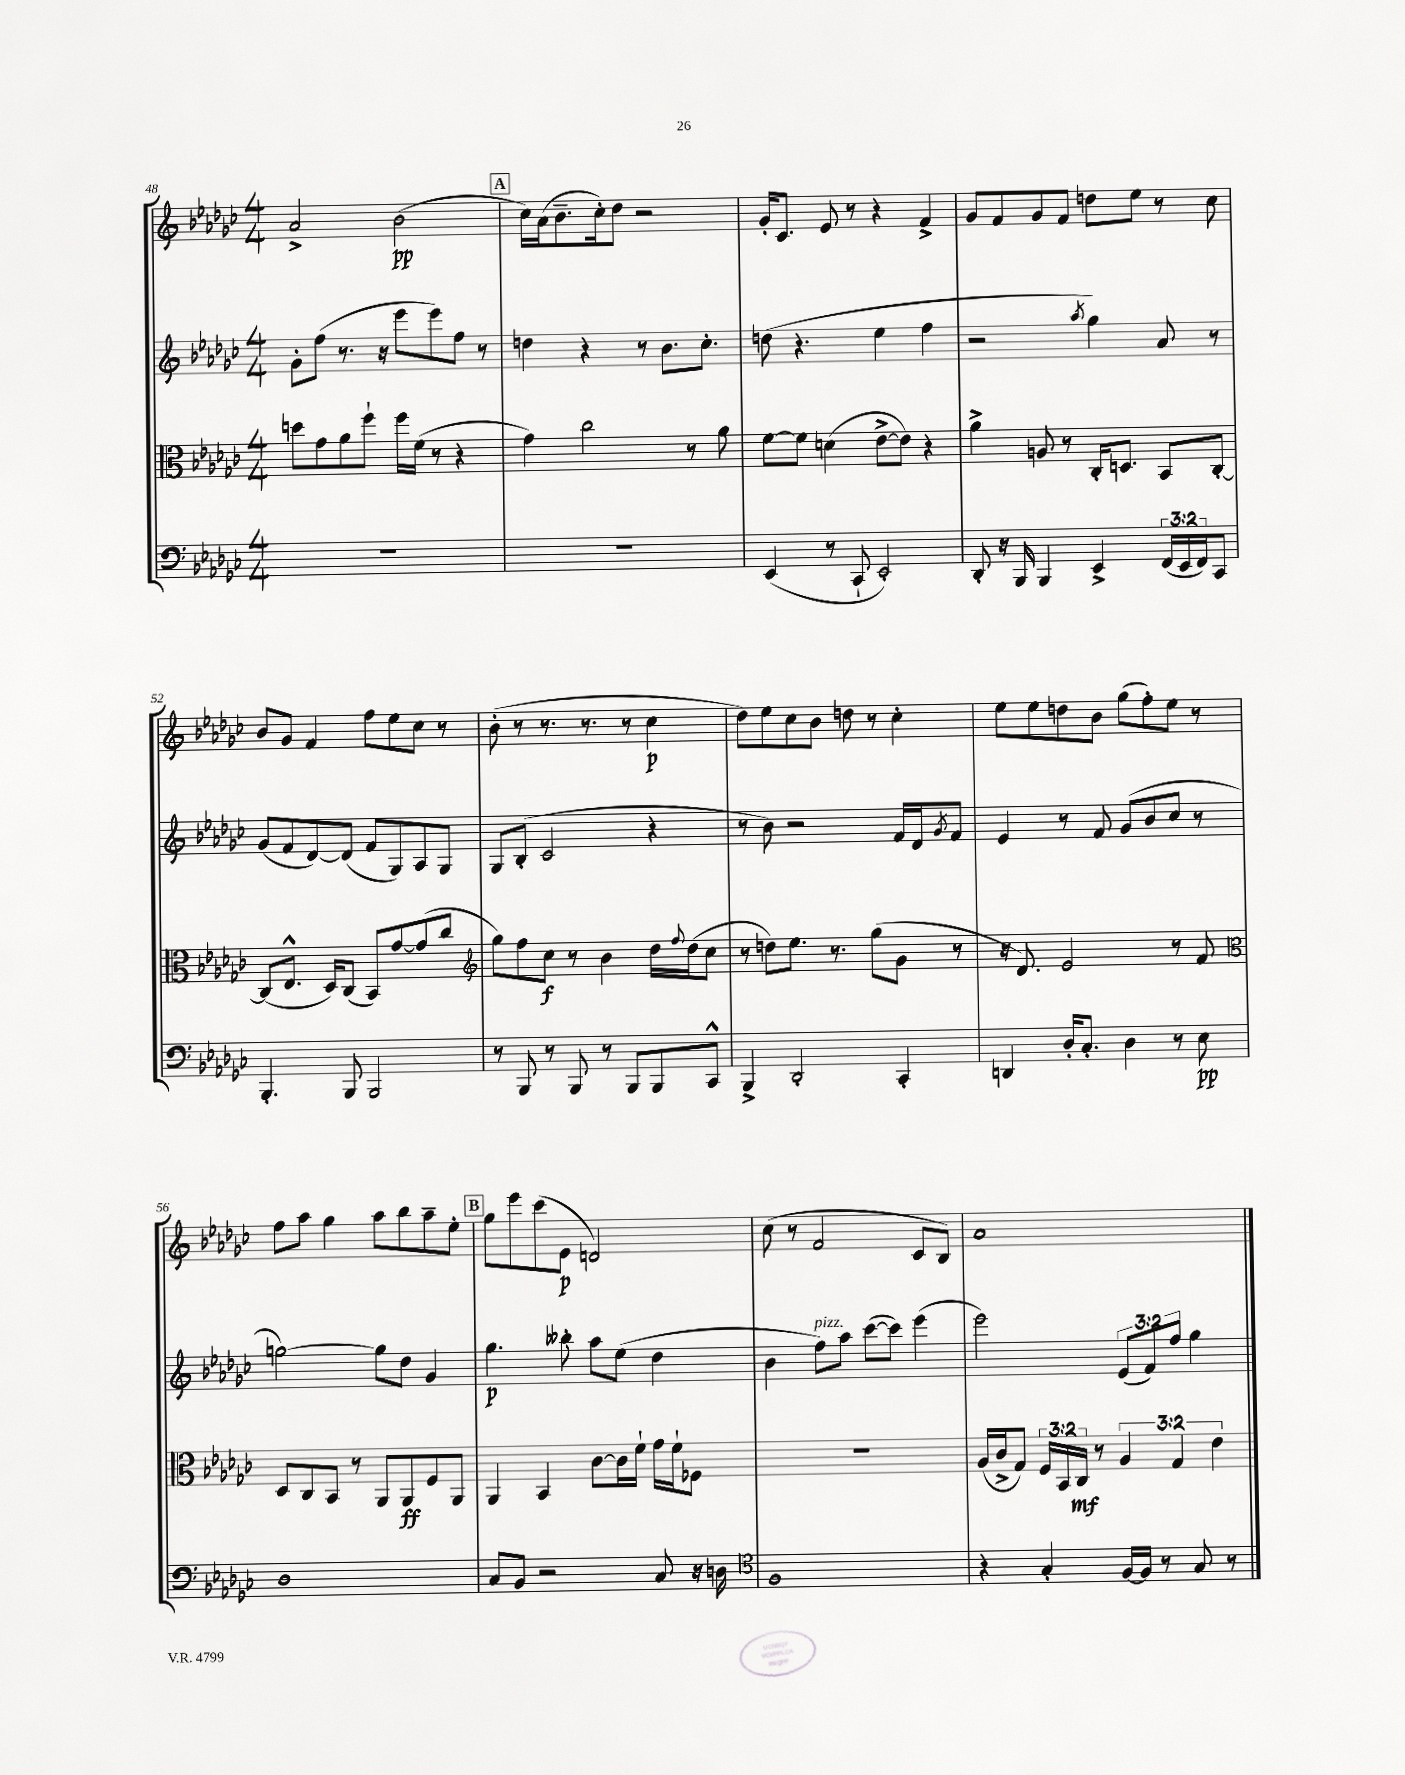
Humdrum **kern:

**kern	**dynam	**kern	**dynam	**kern	**dynam	**kern	**dynam
*part4	*part4	*part3	*part3	*part2	*part2	*part1	*part1
*staff4	*staff4	*staff3	*staff3	*staff2	*staff2	*staff1	*staff1
*clefF4	*	*clefC3	*	*clefG2	*	*clefG2	*
*k[b-e-a-d-g-c-]	*	*k[b-e-a-d-g-c-]	*	*k[b-e-a-d-g-c-]	*	*k[b-e-a-d-g-c-]	*
*M4/4	*	*M4/4	*	*M4/4	*	*M4/4	*
=48	=48	=48	=48	=48	=48	=48	=48
1r	.	8ddn\L	.	8g-'\L	.	2a-^/	.
.	.	8g-\	.	(8ff\J	.	.	.
.	.	8a-\	.	8.r	.	.	.
.	.	8ff`\J	.	.	.	.	.
.	.	.	.	16r	.	.	.
.	.	16ff\LL	.	8eee-\L	.	(2b-\	pp
.	.	(16f\JJ	.	.	.	.	.
.	.	8r	.	8eee-\)	.	.	.
.	.	4r	.	8ff\J	.	.	.
.	.	.	.	8r	.	.	.
!!LO:REH:place=s1:t=A
=49	=49	=49	=49	=49	=49	=49	=49
1r	.	4g-\)	.	4ddn\	.	16cc-\LL)	.
.	.	.	.	.	.	(16a-\J	.
.	.	.	.	.	.	8.b-~\	.
.	.	2cc-\	.	4r	.	.	.
.	.	.	.	.	.	16cc-'\k)	.
.	.	.	.	.	.	8dd-\J	.
.	.	.	.	8r	.	2r	.
.	.	.	.	8.b-\L	.	.	.
.	.	8r	.	.	.	.	.
.	.	.	.	8.cc-'\J	.	.	.
.	.	8a-\	.	.	.	.	.
=50	=50	=50	=50	=50	=50	=50	=50
(4EE-/	.	[8f\L	.	(8ddn\	.	16g-'/KL	.
.	.	.	.	.	.	8.c-/J	.
.	.	8f\J]	.	4.r	.	.	.
8r	.	(4dn\	.	.	.	8e-/	.
8CC-`/	.	.	.	.	.	8r	.
2EE-'/)	.	[8e-^\L	.	4ee-\	.	4r	.
.	.	8e-\J])	.	.	.	.	.
.	.	4r	.	4ff\	.	4f^/	.
=51	=51	=51	=51	=51	=51	=51	=51
8DD-'/	.	4a-^\	.	2r	.	8g-/L	.
16r	.	.	.	.	.	8f/	.
16BBB-/	.	.	.	.	.	.	.
4BBB-/	.	8An/	.	.	.	8g-/	.
.	.	8r	.	.	.	8f/J	.
.	.	.	.	8qaa-/	.	.	.
4EE-^/	.	16C-'/KL	.	4gg-\)	.	8ddn\L	.
.	.	8.Dn/J	.	.	.	.	.
.	.	.	.	.	.	8ee-\J	.
(24FF/LL	.	8BB-/L	.	8a-/	.	8r	.
24EE-/	.	.	.	.	.	.	.
24FF/J)	.	.	.	.	.	.	.
8CC-/J	.	[8C-'/J	.	8r	.	8cc-\	.
!!LO:LB:g=z
=52	=52	=52	=52	=52	=52	=52	=52
4.BBB-'/	.	(8C-/L]	.	(8g-/L	.	8b-/L	.
.	.	8.E-^^/J	.	8f/	.	8g-/J	.
.	.	.	.	[8d-/)	.	4f/	.
.	.	16D-/KL)	.	.	.	.	.
8BBB-/	.	(8C-/J	.	(8d-/J]	.	.	.
2BBB-/	.	8BB-/L)	.	8f/L	.	8ff\L	.
.	.	[8g-/	.	8G-/)	.	8ee-\	.
.	.	(8g-/]	.	8A-/	.	8cc-\J	.
.	.	8cc-/J	.	8G-/J	.	8r	.
=53	=53	=53	=53	=53	=53	=53	=53
*	*	*clefG2	*	*	*	*	*
8r	.	8gg-\L)	.	8G-/L	.	(8b-'\	.
8BBB-/	.	8ff\	.	(8B-'/J	.	8r	.
8r	.	8cc-\J	f	2c-/	.	8.r	.
8BBB-/	.	8r	.	.	.	.	.
.	.	.	.	.	.	8.r	.
8r	.	4b-\	.	.	.	.	.
8BBB-/L	.	.	.	.	.	8r	.
8BBB-/	.	16dd-\LL	.	4r	.	4cc-\	p
.	.	8qqff/	.	.	.	.	.
.	.	(16dd-\J	.	.	.	.	.
8CC-^^/J	.	8cc-\J	.	.	.	.	.
=54	=54	=54	=54	=54	=54	=54	=54
4BBB-^/	.	8r	.	8r	.	8dd-\L)	.
.	.	8ddn\L)	.	8b-\)	.	8ee-\	.
2DD-'/	.	8.ee-\J	.	2r	.	8cc-\	.
.	.	.	.	.	.	8b-\J	.
.	.	8.r	.	.	.	.	.
.	.	.	.	.	.	8ddn\	.
.	.	(8gg-\L	.	.	.	8r	.
4CC-'/	.	8g-\J	.	16f/LL	.	4cc-'\	.
.	.	.	.	16d-/J	.	.	.
.	.	.	.	8qg-/	.	.	.
.	.	8r	.	8f/J	.	.	.
=55	=55	=55	=55	=55	=55	=55	=55
4DDn/	.	16r	.	4e-/	.	8ee-\L	.
.	.	8.d-/)	.	.	.	.	.
.	.	.	.	.	.	8ee-\	.
16D-'/KL	.	2e-/	.	8r	.	8ddn\	.
8.C-'/J	.	.	.	.	.	.	.
.	.	.	.	8f/	.	8b-\J	.
4D-\	.	.	.	(8g-/L	.	(8gg-\L	.
.	.	.	.	8b-/	.	8ff'\)	.
8r	.	8r	.	8cc-/J	.	8ee-\J	.
8E-\	pp	8f/	.	8r	.	8r	.
!!LO:LB:g=z
=56	=56	=56	=56	=56	=56	=56	=56
*	*	*clefC3	*	*	*	*	*
1D-	.	8D-/L	.	[2ggn\)	.	8ff\L	.
.	.	8C-/	.	.	.	8aa-\J	.
.	.	8BB-/J	.	.	.	4gg-\	.
.	.	8r	.	.	.	.	.
.	.	8AA-/L	.	8gg\L]	.	8aa-\L	.
.	.	8AA-/	ff	8dd-\J	.	8bb-\	.
.	.	8F/	.	4g-/	.	8aa-~\	.
.	.	8AA-/J	.	.	.	8ee-'\J	.
!!LO:REH:place=s1:t=B
=57	=57	=57	=57	=57	=57	=57	=57
8C-/L	.	4AA-/	.	4.gg-\	p	8gg-\L	.
8BB-/J	.	.	.	.	.	8eee-\	.
2r	.	4BB-/	.	.	.	(8ccc-\	.
.	.	.	.	8bb--X'\	.	8e-\J	p
.	.	[8c-\L	.	8aa-\L	.	2dn/)	.
.	.	16c-\L]	.	(8ee-\J	.	.	.
.	.	16f`\JJ	.	.	.	.	.
8C-/	.	16g-\LL	.	4dd-\	.	.	.
.	.	16f`\J	.	.	.	.	.
16r	.	8F-X\J	.	.	.	.	.
16Dn\	.	.	.	.	.	.	.
=58	=58	=58	=58	=58	=58	=58	=58
*clefC4	*	*	*	*	*	*	*
1F	.	1r	.	4b-\	.	(8cc-\	.
.	.	.	.	.	.	8r	.
!	!	!	!	!LO:TX:a:i:t=pizz.	!	!	!
.	.	.	.	8ff\L)	.	2f/	.
.	.	.	.	8aa-\J	.	.	.
.	.	.	.	([8ccc-\L	.	.	.
.	.	.	.	8ccc-\J])	.	.	.
.	.	.	.	(4eee-\	.	8c-/L	.
.	.	.	.	.	.	8B-/J)	.
=59	=59	=59	=59	=59	=59	=59	=59
4r	.	(16A-/LL	.	2eee-\)	.	1a-	.
.	.	16c-^/J	.	.	.	.	.
.	.	8G-/J)	.	.	.	.	.
4G-'/	.	24F/LL	.	.	.	.	.
.	.	24BB-/	.	.	.	.	.
.	.	24C-/JJ	mf	.	.	.	.
.	.	8r	.	.	.	.	.
[16F/LL	.	6A-/	.	(12e-/L	.	.	.
16F/JJ]	.	.	.	.	.	.	.
.	.	.	.	12f/)	.	.	.
8r	.	.	.	.	.	.	.
.	.	6G-/	.	12ff/J	.	.	.
8G-/	.	.	.	4gg-\	.	.	.
.	.	6e-\	.	.	.	.	.
8r	.	.	.	.	.	.	.
==	==	==	==	==	==	==	==
*-	*-	*-	*-	*-	*-	*-	*-
